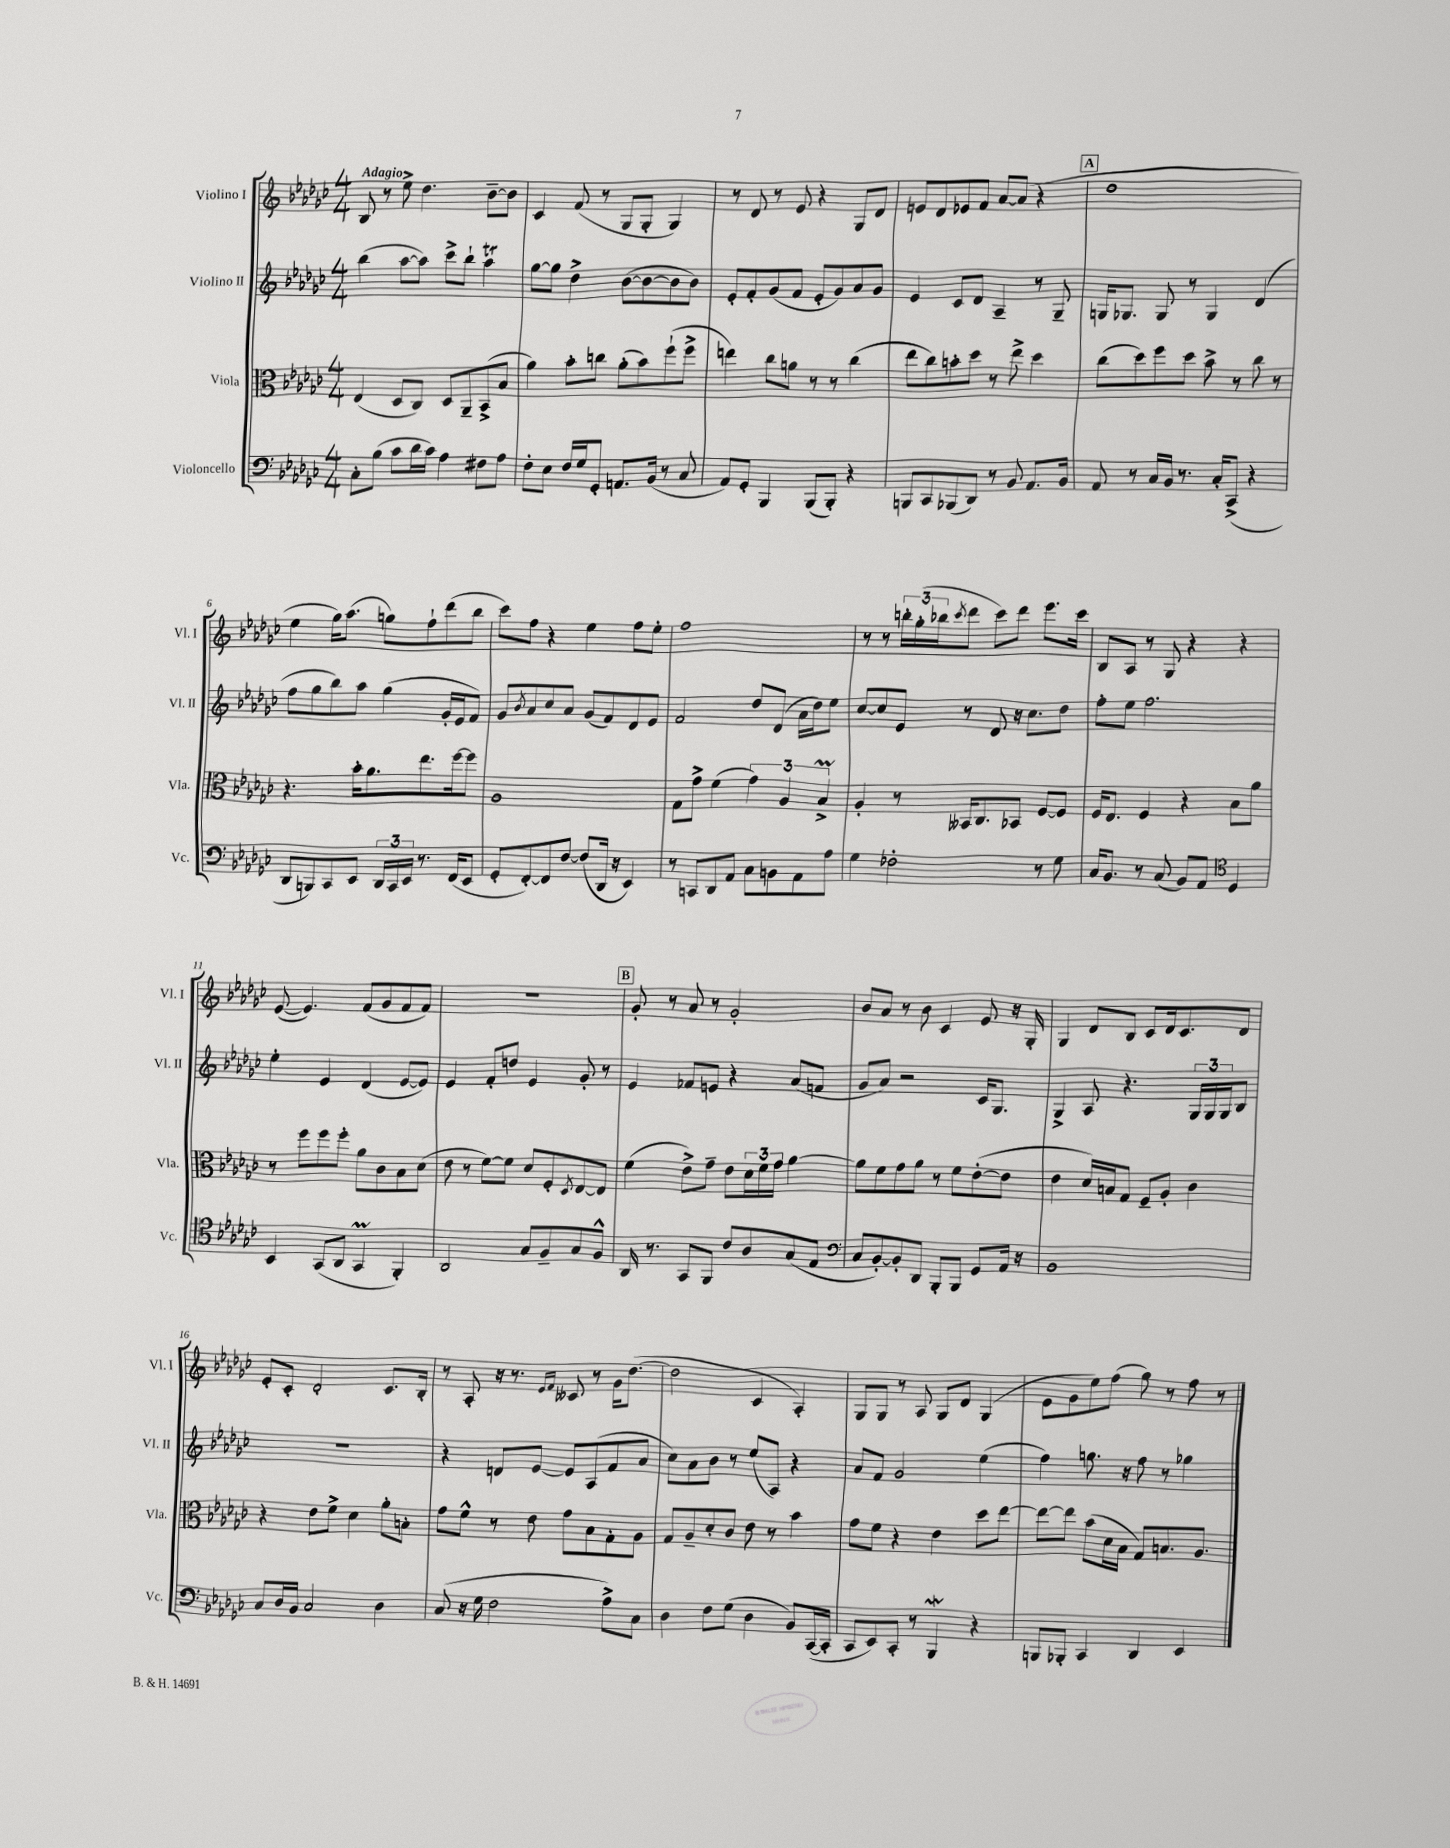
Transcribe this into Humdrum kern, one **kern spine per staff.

**kern	**kern	**kern	**kern
*part4	*part3	*part2	*part1
*staff4	*staff3	*staff2	*staff1
*I"Violoncello	*I"Viola	*I"Violino II	*I"Violino I
*I'Vc.	*I'Vla.	*I'Vl. II	*I'Vl. I
*clefF4	*clefC3	*clefG2	*clefG2
*k[b-e-a-d-g-c-]	*k[b-e-a-d-g-c-]	*k[b-e-a-d-g-c-]	*k[b-e-a-d-g-c-]
*M4/4	*M4/4	*M4/4	*M4/4
=1	=1	=1	=1
!	!	!	!LO:TX:a:B:t=Adagio
8C-'\L	(4E-/	(4bb-\	8B-/
(8B-\J	.	.	8r
8c-\L	8D-/L	[8aa-\L	8ee-^\
16d-\L	8C-/J)	8aa-\J])	4.dd-\
16c-\JJ)	.	.	.
4A-\	8D-/L	8ccc-^\L	.
.	8AA-~/	8bb-`\J	.
8F#X\L	(8BB-^/	4aa-T\	[8b-~\L
8A-\J	8B-/J	.	8b-\J]
=2	=2	=2	=2
8F'\L	4a-\)	[8gg-\L	4c-/
8E-\J	.	8gg-\J]	.
16F/LL	8b-'\L	4dd-^\	(8f/
16G-/J	.	.	.
8GG-'/J	8ccn\J	.	8r
8.AAn/L	(8a-'\L	([8b-\L	8G-/L
.	8b-\)	8b-\_	8G-'/J
(16BB-/Jk	.	.	.
8r	(8ff`\	8b-\]	4G-/)
8C-/	8ff^\J	8b-\J)	.
=3	=3	=3	=3
8AA-/L)	4een\)	8e-'/L	8r
8GG-'/J	.	8f'/	8d-/
4BBB-/	8cc-\L	(8g-/	8r
.	8an\J	8f/J	8e-/
(8BBB-/L	8r	8e-'/L	4r
8BBB-'/J)	8r	8g-/)	.
4r	(4cc-\	8a-/	8G-/L
.	.	8g-/J	8d-/J
=4	=4	=4	=4
8BBBn/L	8ee-\L	4e-/	8en/L
8CC-/	8cc-\)	.	8d-/
(8BBB-X/	8bn'\	8c-/L	8e-X/
8DD-/J)	8dd-\J	8d-/J	8f/J
8r	8r	4A-~/	[8a-/L
8BB-/	8ee-^\	.	(8a-/J]
8.AA-/L	4dd-\	8r	4r
.	.	8G-~/	.
16BB-/Jk	.	.	.
!!LO:REH:place=s1:t=A
=5	=5	=5	=5
8AA-/	(8cc-\L	16Gn/KL	1dd-
.	.	8.G-X/J	.
8r	8dd-\)	.	.
16C-/LL	8ff\	8G-/	.
16BB-/JJ	.	.	.
8.r	8dd-\J	8r	.
.	8b-^\	4G-/	.
16C-'/KL	.	.	.
(8CC-^/J	8r	.	.
4r	8cc-\	(4d-/	.
.	8r	.	.
!!LO:LB:g=z
=6	=6	=6	=6
8DD-/L	4.r	8ff\L	4ee-\
8BBBn/)	.	8gg-\	.
8CC-/	.	8bb-\)	16gg-\KL)
.	.	.	(8.aa-\J
8EE-/J	16b-'\KL	8aa-\J	.
.	8.a-\	.	.
24DD-/LL	.	(4gg-\	8ggn\L)
24CC-/	.	.	.
24EE-/JJ	.	.	.
8.r	8.ee-\	.	8ff`\
.	.	16g-'/LL	(8ddd-\
(16FF/KL	[16ff\k	16e-/J	.
8EE-/J	8ff\J]	8f/J)	8bb-\J
=7	=7	=7	=7
8GG-'/L	1A-	8g-/L	8ccc-\L)
.	.	8qb-/	.
[8FF'/)	.	8a-/	8ff\J
8FF/]	.	8cc-/	4r
[8F/J	.	8a-/J	.
(8F/L]	.	(8g-/L	4ee-\
16DD-/Jk	.	8f/)	.
16r	.	.	.
4EE-/)	.	8d-/	8ff\L
.	.	8e-/J	8ee-'\J
=8	=8	=8	=8
8r	8G-\L	2f/	1ff
8CCn/L	8g-^\J	.	.
8DD-/	(4f\	.	.
8AA-/J	.	.	.
8C-\L	6g-\)	8dd-/L	.
8BBn\	.	(8d-/J	.
.	6A-/	.	.
8AA-\	.	16a-\LL	.
.	.	16dd-\J)	.
.	6B-m^/	.	.
8A-\J	.	8ee-\J	.
=9	=9	=9	=9
4G-\	4A-'/	[8cc-/L	8r
.	.	8cc-/]	8r
2F-X'\	8r	8e-/J	24bbn'\LL
.	.	.	(24gg-'\
.	.	.	24bb-X\J
.	.	.	8qccc-/
.	16BB--X/KL	8r	8ddd-\J
.	8.C-/	.	.
.	.	8d-/	8ccc-\L)
.	8BB-X/J	16r	8ddd-\J
.	.	8.cc-\L	.
8r	[8F/L	.	8.eee-\L
8G-\	8F/J]	8dd-\J	.
.	.	.	16ccc-\Jk
=10	=10	=10	=10
16C-/KL	16F/KL	8ff'\L	8B-/L
8.BB-/J	8.E-/J	.	.
.	.	8ee-\J	8A-/J
8r	4F/	2.ff\	8r
(8C-/	.	.	8G-/
8BB-/L)	4r	.	4r
8AA-/J	.	.	.
*clefC4	*	*	*
4D-/	8B-\L	.	4r
.	8a-\J	.	.
!!LO:LB:g=z
=11	=11	=11	=11
4BB-/	8r	4ee-'\	([8e-/
.	8ff\L	.	4.e-/])
(8GG-/L	8ff\	4e-/	.
8AA-/J	8ff'\J	.	.
4GG-M/	8a-\L	(4d-/	(8f/L
.	8c-\	.	8g-/
4FF'/)	8B-\	[8e-/L	8f/
.	(8d-\J	8e-/J])	8f/J)
=12	=12	=12	=12
2AA-/	8e-\	4e-/	1r
.	8r	.	.
.	[8f\L)	8f'/L	.
.	8f\J]	8ddn/J	.
8G-/L	8d-/L	4e-/	.
8F~/	8F'/	.	.
.	8qD-/	.	.
8G-/	[8E-/	8g-'/	.
8F^^/J	8E-/J]	8r	.
!!LO:REH:place=s1:t=B
=13	=13	=13	=13
16AA-/	(4f\	4e-/	8g-'/
8.r	.	.	.
.	.	.	8r
8GG-/L	8e-^\L)	8f-X/L	8a-/
8FF/J	8g-~\J	8en/J	8r
8c-/L	8e-\L	4r	2g-'/
8A-/	24d-\L	.	.
.	24f\	.	.
.	24g-\JJ	.	.
(8G-/	[4a-\	(8a-/L	.
8E-/J	.	8fn/J	.
=14	=14	=14	=14
*clefF4	*	*	*
8C-/L	8a-\L]	8g-/L	8b-/L
[8BB-'/)	8f\	8a-/J)	8a-/J
8BB-'/]	8g-\	2r	8r
8DD-/J	8a-\J	.	8b-\
8BBB-'/L	8r	.	4c-/
8BBB-/J	8f\L	.	.
8GG-/L	([8e-'\	16c-/KL	8e-/
.	.	8.G-/J	.
16AA-/Jk	8e-\J]	.	16r
16r	.	.	16G-'/
=15	=15	=15	=15
1BB-	4e-\	4G-^/	4G-/
.	16d-/LL)	8A-/	8d-/L
.	16Bn/J	.	.
.	8G-/J	4.r	8B-/J
.	8F~/L	.	8c-/L
.	8A-'/J	.	16d-/k
.	.	.	8.c-/
.	4c-\	24G-/LL	.
.	.	24G-/	.
.	.	24G-/J	.
.	.	8B-/J	8d-/J
!!LO:LB:g=z
=16	=16	=16	=16
8C-/L	4r	1r	8e-'/L
16D-/L	.	.	8c-'/J
16BB-/JJ	.	.	.
2C-/	8e-\L	.	2d-'/
.	8f^\J	.	.
.	4d-\	.	.
4D-\	8a-'\L	.	8.c-/L
.	8Bn'\J	.	.
.	.	.	16B-'/Jk
=17	=17	=17	=17
(8C-/	8g-\L	4r	8r
16r	8f^^\J	.	8A-'/
16G-\	.	.	.
2F\	8r	8dn/L	16r
.	.	.	8.r
.	8e-\	[8e-/J	.
.	.	.	16qqe-/LL
.	.	.	16qqf/JJ
.	8g-\L	8e-/L]	8c--X/
.	8B-\	(8A-/	8r
8A-^\L)	8G-'\	8f/	16g-\KL
.	.	.	([8.dd-\J
8C-\J	8A-\J	8a-/J	.
=18	=18	=18	=18
4D-\	8G-/L	8cc-\L)	2dd-\]
.	8A-~/	8a-\	.
8F\L	8d-'/	8b-\J	.
(8G-\J	8c-/J	8r	.
4D-\	8e-\	(8ee-/L	4c-/
.	8r	8A-/J)	.
8BB-/L)	4b-\	4r	4A-'/)
([16CC-/L	.	.	.
16CC-'/JJ]	.	.	.
=19	=19	=19	=19
8CC-/L	8g-\L	8a-/L	8G-/L
8EE-/)	8f\J	8f/J	8G-/J
8CC-'/J	4r	2g-/	8r
8r	.	.	8A-/
4BBB-W/	4e-\	.	8G-/L
.	.	.	8d-/J
4r	8dd-\L	(4ee-\	(4G-/
.	[8ee-\J	.	.
=20	=20	=20	=20
8BBBn/L	8ee-\L_	4ff\)	8e-\L
8BBB-X'/J	8ee-\J]	.	8g-\
4CC-/	(8b-\L	8.ggn\	8ee-\)
.	16d-\L	.	(8ff\J
.	16B-\JJ	16r	.
4DD-/	8G-/L)	8ff\	8gg-\)
.	8.Bn/	8r	8r
4EE-/	.	4gg-X\	8ff\
.	8.A-/J	.	.
.	.	.	8r
==	==	==	==
*-	*-	*-	*-
